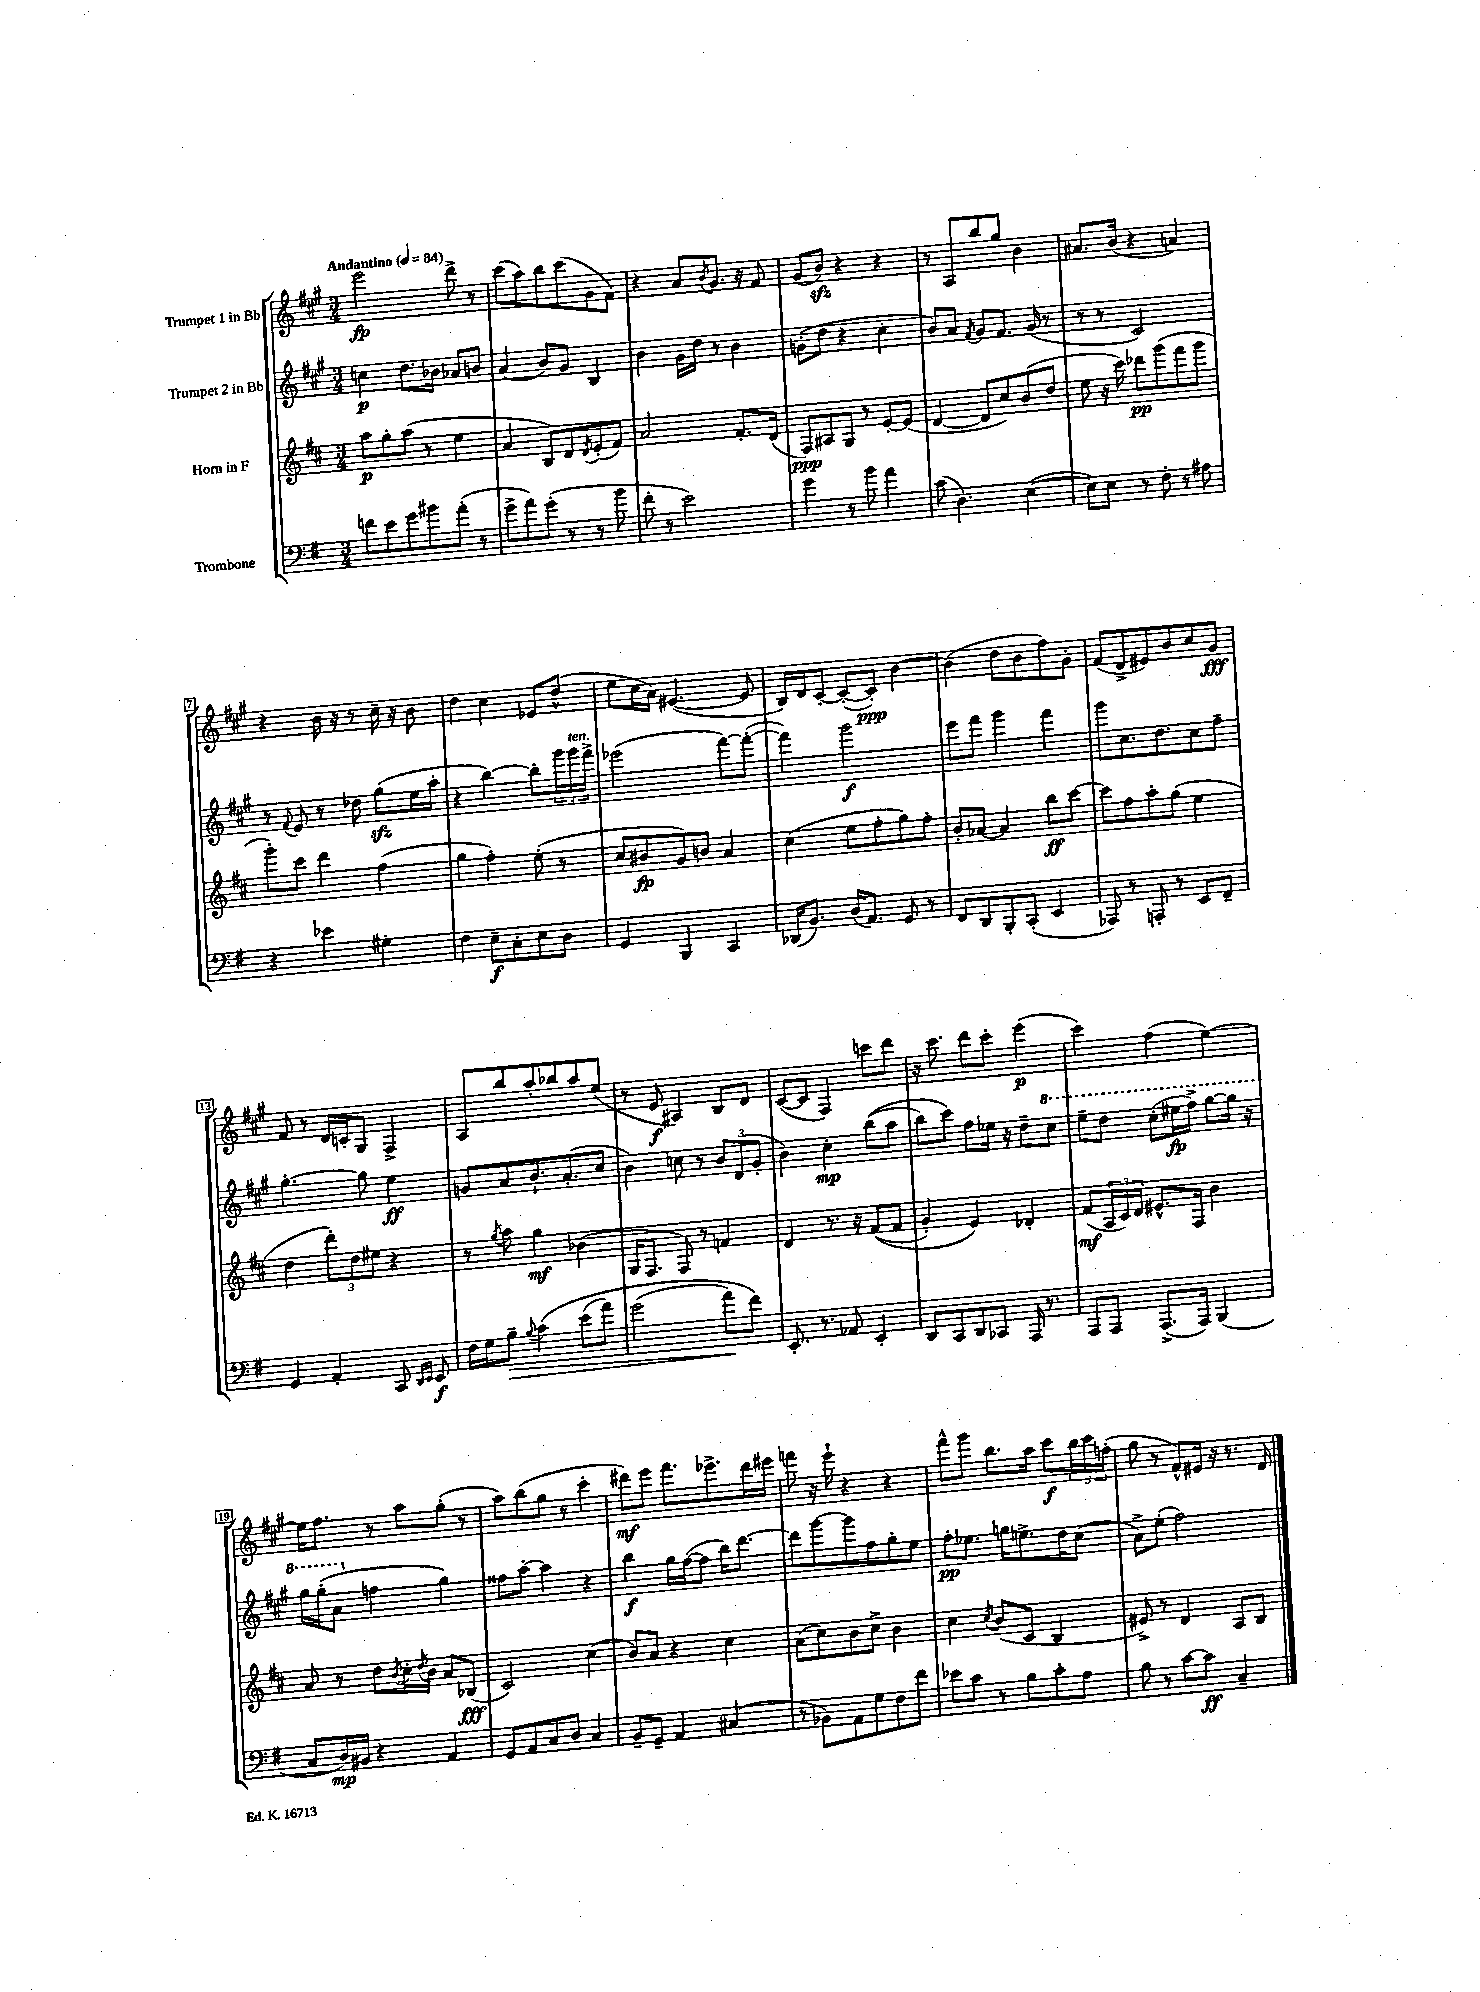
<<
\new StaffGroup <<
\new Staff = "s0" \with { instrumentName = "Trumpet 1 in Bb" } {
    \clef treble \key a \major \numericTimeSignature \time 3/4 \tempo "Andantino" 4 = 84
    e'''2\fp d'''8-> r8 |
    cis'''8( a''8) b''8 cis'''8( gis'8 fis'8) |
    r4 a'8 \acciaccatura { b'8 } gis'8. r16 fis'8 |
    gis'8( b'8\sfz) r4 r4 |
    r8 a8 b''8 gis''8 b'4 |
    ais'8. b'16( r4 a'4) |
    r4 b'16 r16 r8 cis''16-- r16 b'8 |
    d''4 cis''4 ees'8 d''8-^( |
    e''8 cis''16 a'16) eis'4.~( eis'8 |
    b16) d'16 cis'8~-. cis'8~-.( cis'8-.\ppp) b'4~ |
    b'4( d''8 b'8 fis''8) gis'8-. |
    fis'8( d'8-> eis'8) b'8 cis''8 gis'8\fff |
    fis'8 r8 d'16 c'16-. gis8 fis4-> |
    a8 b''8 a''8-. bes''8 a''8 e''8( |
    r8 e'8\f ais4) b8 d'8 |
    cis'8~( cis'8 fis4) c'''8 d'''8 |
    r16 cis'''8. d'''8 cis'''8-. e'''4\p( |
    cis'''4) fis''4( e''4~) |
    e''16 fis''8. r8 a''8 gis''8-.( r8 |
    a''8) b''8( gis''8 r8 cis'''4-. |
    dis'''8\mf) e'''8 fis'''8. ees'''8.-> dis'''16 eis'''16 |
    f'''8 r16 e'''16-! r4 r4 |
    fis'''8-^ gis'''8 b''8. a''16 cis'''8\f \tuplet 3/2 { b''16 cis'''16 f''16-.( } |
    gis''8 r8 fis'8-^) eis'16 r16 r8. d'16 \bar "|." |
}
\new Staff = "s1" \with { instrumentName = "Trumpet 2 in Bb" } {
    \clef treble \key a \major \numericTimeSignature \time 3/4
    c''4\p d''8. bes'16 aes'8 b'8 |
    a'4( b'8) gis'8 b4 |
    b'4 gis'16 d''16 r8 b'4 |
    g'8-.( d''8 r4 cis''4-. |
    b'8) a'8 \acciaccatura { fis'8 } gis'8 fis'8. gis'16( r8 |
    r8 r8 cis'2) |
    r8 \appoggiatura { fis'8 } e'8 r8 des''8 gis''8\sfz( e''16 a''16-. |
    r4 b''4~) b''8-. \tuplet 3/2 { gis'''16 gis'''16^\markup { \italic "ten." } fis'''16-> } |
    ees'''2( fis'''8~) fis'''8~-.( |
    fis'''4) gis'''2\f |
    e'''8 fis'''8 gis'''4 fis'''4 |
    gis'''8 cis''8. d''8. cis''8 fis''8-- |
    gis''4.~-. gis''8 e''4\ff |
    g'8 a'8 b'8.-! a'8.-.( cis''8 |
    b'4) c''8 r8 \tuplet 3/2 { b'8 d'8( gis'8-. } |
    b'4) cis''4-.\mp b''8(\( a''8 |
    b''8) cis'''8\) fis''8 ees''16 r16 d''8-- \ottava #1 cis'''8 |
    e'''8-- d'''8 cis'''8-.( eis'''16\fp fis'''16->) gis'''8~ gis'''16 r16 |
    gis'''16 gis'''16-.( a''8 \ottava #0 f''4 gis''4) |
    fisis''8 a''8~-. a''4 r4 |
    b''4\f gis''16 fis''16~( fis''8 b''16) d'''8.~ |
    d'''8 gis'''8~ gis'''8 fis''8 gis''8-. e''8 |
    fis''8-.\pp ees''8. g''16 e''8.-> d''16 cis''8( |
    a'8->) e''8-.( fis''2) \bar "|." |
}
\new Staff = "s2" \with { instrumentName = "Horn in F" } {
    \clef treble \key d \major \numericTimeSignature \time 3/4
    a''8\p g''8-. a''8( r8 e''4 |
    a'4 b8) d'8 \acciaccatura { d'8 } e'8-.( fis'8) |
    a'2 fis'8.-. d'16( |
    fis8\ppp) ais8 g8 r8 e'8~-. e'8( |
    d'4~ d'8 cis''8) b'8( d''8 |
    e''8 r16 cis'''16) des'''8\pp g'''8( fis'''8 g'''8 |
    g'''8-.) cis'''8 d'''4 fis''4( |
    g''4 fis''4-.) e''8-.( r8 |
    cis''8 bis'8\fp g'8) b'8 a'4 |
    cis''4( e''8 fis''8-. g''8) fis''8-. |
    b'8-. aes'8~ aes'4 b''8\ff cis'''8~ |
    cis'''8 fis''8 a''8-. g''8( e''4 |
    d''4 \tuplet 3/2 { d'''8-.) d''8 eis''8 } r4 |
    r8 \acciaccatura { g''8 } a''8 g''4\mf bes'4( |
    g16 fis8. fis8) r8 f'4 |
    d'4 r8. r16 fis'8(\( fis'8 |
    g'4-.) e'4\) des'4-. |
    fis'8\mf( \tuplet 3/2 { a16 cis'16) d'16 } eis'8.-^ fis16 b'4 |
    a'8 r8 d''8 \acciaccatura { b'8 } cis''16-. \acciaccatura { d''8 } b'16 a'8 bes8\fff( |
    cis'2) cis''4( |
    b'8) a'8 r4 cis''4 |
    a'8( cis''8) b'8 cis''8-> b'4 |
    cis''4 \acciaccatura { cis''8 } b'8( cis'8 b4 |
    eis'8->) r8 d'4 a8 b8 \bar "|." |
}
\new Staff = "s3" \with { instrumentName = "Trombone" } {
    \clef bass \key g \major \numericTimeSignature \time 3/4
    f'8 e'8 g'8 bis'8 a'8-.( r8 |
    g'8-> a'8) g'8-.( r8 r8 b'8 |
    fis'8-. r8 e'2) |
    g'4 r8 b'8 a'4 |
    c'8( d4.) e4~( |
    e8) e8 r8 fis8-. r8 ais8 |
    r4 ees'4 gis4-. |
    fis4 e8--\f c8-. e8 d8 |
    g,4 b,,4 c,4 |
    des,16( b,8.) d16( a,8.) g,8 r8 |
    fis,8 d,8 b,,8-. c,8-.( e,4 |
    aes,,8) r8 a,,8-. r8 e,8 fis,8-- |
    g,4 a,4-. c,8 \grace { d,16 e,16 } e,8\f |
    fis16 g16 b8--\> \appoggiatura { b8 } c'4\( e'8( a'8) |
    g'2( a'8\!) fis'8\) |
    e,8.-. r8. aes,8 e,4-. |
    d,8 c,8 d,8 ces,8 a,,16 r8. |
    a,,8 a,,8 a,,8.->( a,,16) b,,4( |
    c8 d16\mp) bis,16 r4 a,4 |
    g,8 a,8 c8 d8 c4 |
    b,8-- g,8-- a,4 cis4( |
    r8 bes,8) a,8 g8 fis8 fis'8 |
    ees'8 c'8 r8 b8 c'8-. a8 |
    b8 r8 c'8~ c'8\ff c4-- \bar "|." |
}
>>
>>
\layout { \context { \Score \override BarNumber.stencil = #(make-stencil-boxer 0.1 0.3 ly:text-interface::print) } }
